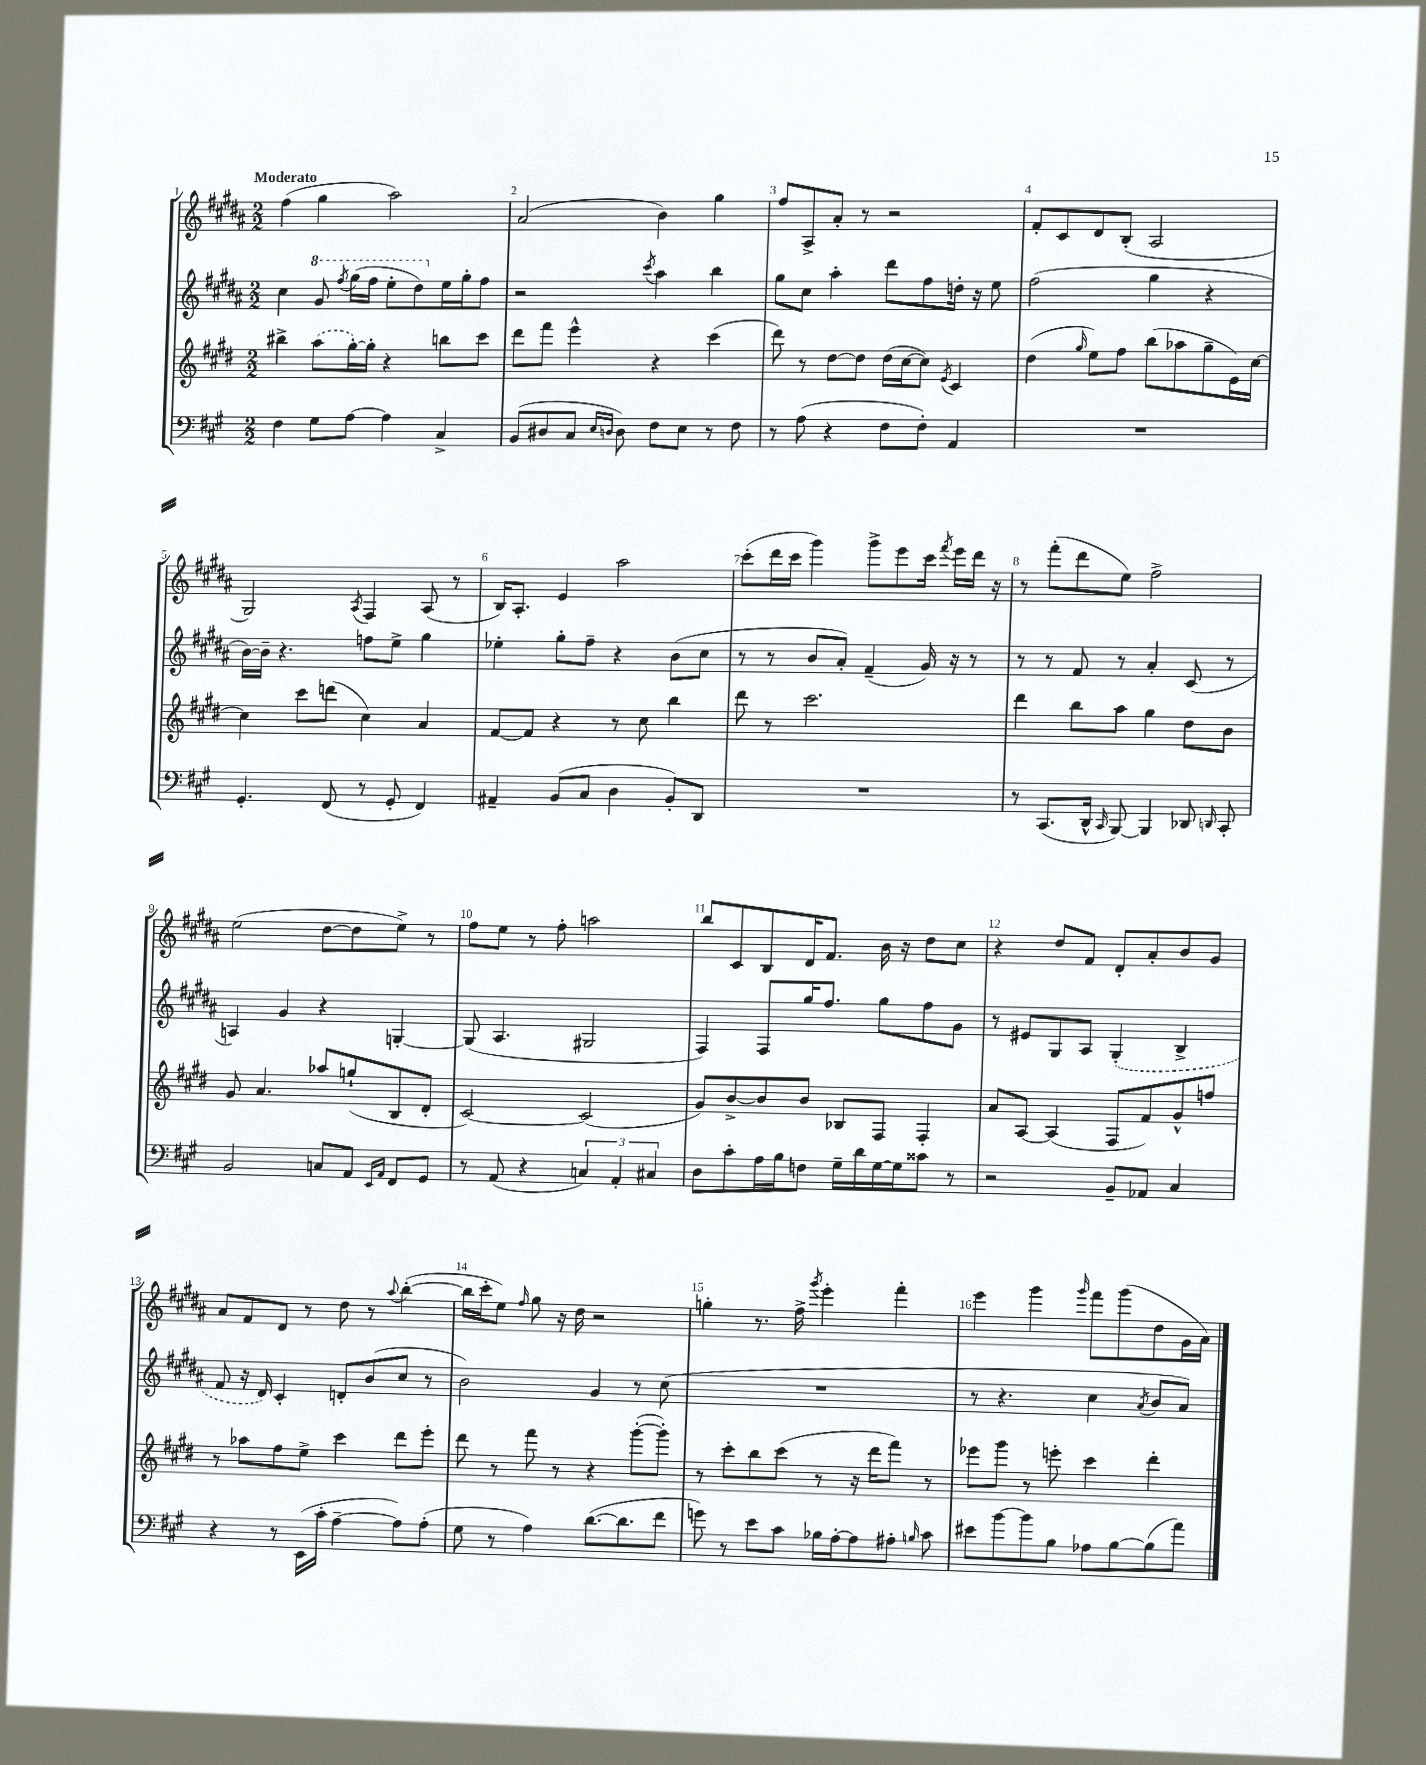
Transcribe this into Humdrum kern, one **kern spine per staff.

**kern	**kern	**kern	**kern
*part4	*part3	*part2	*part1
*staff4	*staff3	*staff2	*staff1
*clefF4	*clefG2	*clefG2	*clefG2
*k[f#c#g#]	*k[f#c#g#d#]	*k[f#c#g#d#a#]	*k[f#c#g#d#a#]
*M2/2	*M2/2	*M2/2	*M2/2
=1	=1	=1	=1
!	!	!	!LO:TX:a:B:t=Moderato
4F#\	4bb#X^\	4cc#\	(4ff#\
*	*	*8va	*
8G#\L	(8aa\L	8gg#/	4gg#\
.	.	8qfff#/	.
[8A\J	[16gg#'\L)	(16ggg#\LL	.
.	16gg#'\JJ]	16fff#\JJ	.
4A\]	4r	8eee'\L	2aa#\)
.	.	8ddd#\)	.
*	*	*X8va	*
4C#^/	8bbn\L	16ee\L	.
.	.	16gg#'\J	.
.	8ccc#\J	8ff#\J	.
=2	=2	=2	=2
(8BB/L	8ddd#\L	2r	(2a#/
8D#X/	8fff#\J	.	.
8C#/J	4eee^^\	.	.
16qqE/LL	.	.	.
16qqDn/JJ	.	.	.
8D\)	.	.	.
.	.	8qccc#/	.
8F#\L	4r	4aa#\	4b\)
8E\J	.	.	.
8r	(4ccc#\	4bb\	4gg#\
8F#\	.	.	.
=3	=3	=3	=3
8r	8ddd#\)	8gg#\L	8ff#/L
(8A\	8r	8cc#\J	8A#^/
4r	[8dd#\L	4aa#'\	8a#'/J
.	8dd#\J]	.	8r
8F#\L	(16dd#\LL	8ddd#\L	2r
.	[16cc#\J	.	.
8F#'\J)	8cc#\J])	8ff#\	.
.	8qe/	.	.
4AA/	4c#/	16ddn'\Jk	.
.	.	16r	.
.	.	8ee\	.
=4	=4	=4	=4
1r	(4dd#\	(2ff#\	8f#'/L
.	.	.	8c#/
.	16qqgg#/	.	.
.	8ee\L)	.	8d#/
.	8ff#\J	.	(8B'/J
.	(8bb\L	4gg#\	2A#/
.	8aa-X\	.	.
.	8gg#~\	4r	.
.	16e\L)	.	.
.	[16cc#\JJ	.	.
!!LO:LB:g=z
=5	=5	=5	=5
4.GG#'/	4cc#\]	[16b\LL)	2G#/)
.	.	16b~\JJ]	.
.	.	4.r	.
.	8ccc#\L	.	.
(8FF#/	(8dddn\J	.	.
.	.	.	8qA#/
8r	4cc#\)	8ffn\L	4F#/
8GG#'/	.	8ee^\J	.
4FF#/)	4a/	4gg#\	(8A#/
.	.	.	8r
=6	=6	=6	=6
4AA#X~/	[8f#/L	4ee-X'\	16B/KL)
.	.	.	8.A#'/J
.	8f#/J]	.	.
(8BB/L	4r	8gg#'\L	4e/
8C#/J	.	8ff#~\J	.
4D\	8r	4r	2aa#\
.	8cc#\	.	.
8BB'/L)	4bb\	(8b\L	.
8DD/J	.	8cc#\J	.
=7	=7	=7	=7
1r	8ddd#\	8r	(8ccc#'\L
.	8r	8r	16ddd#\L
.	.	.	16ccc#\JJ
.	2.ccc#\	8b/L	4ggg#\)
.	.	8a#'/J)	.
.	.	(4f#~/	8ggg#^\L
.	.	.	8eee\
.	.	16g#/)	16ccc#\Jk
.	.	.	8qfff#/
.	.	16r	16eee\LL
.	.	8r	16ddd#\JJ
.	.	.	16r
=8	=8	=8	=8
8r	4ddd#\	8r	8r
(8.CC#/L	.	8r	(8fff#'\L
.	8bb\L	8f#/	8ddd#\
16DD^^/Jk	.	.	.
16qqCC#/	.	.	.
[8BBB/)	8aa\J	8r	8ee\J)
4BBB/]	4gg#\	4a#'/	2ff#^\
8DD-X/	8dd#\L	(8c#/	.
16qqDDn/	.	.	.
8CC#'/	8b\J	8r	.
!!LO:LB:g=z
=9	=9	=9	=9
2BB/	8g#/	4An/)	(2ee\
.	4.a/	.	.
.	.	4g#/	.
8Cn/L	8aa-X/L	4r	[8dd#\L
8AA/J	(8ggn`/	.	8dd#\]
16qqEE/LL	.	.	.
16qqAA/JJ	.	.	.
8FF#/L	8B/	[4Gn'/	8ee^\J)
8GG#/J	8d#'/J	.	8r
=10	=10	=10	=10
8r	[2c#/)	(8G/]	8ff#\L
(8AA/	.	4.A#/	8ee\J
4r	.	.	8r
.	.	.	8ff#'\
6Cn/)	(2c#/]	2G#X/	2aan\
6AA'/	.	.	.
6C#X/	.	.	.
=11	=11	=11	=11
8D\L	8g#/L)	4F#/)	8bb/L
8c#'\	[8b^/	.	8c#/
16A\L	8b/]	8F#/L	8B/
16B\J	.	.	.
8Fn\J	8b/J	16gg#/K	16d#/K
.	.	8.ff#/J	8.f#/J
16G#~\LL	8B-X/L	.	.
16d\	.	.	.
[16G#\	8F#/J	8gg#\L	16b\
16G#\J]	.	.	16r
8c##X\J	4F#'/	8ff#\	8dd#\L
8r	.	8g#\J	8cc#\J
=12	=12	=12	=12
2r	8a/L	8r	4r
.	[8A/J	8e#X/L	.
.	(4A/]	8G#/	8dd#/L
.	.	8A#/J	8f#/J
8BB~/L	8F#/L	(4G#'/	8d#'/L
8AA-X/J	8f#/)	.	8a#'/
4C#/	8g#^^/	4B^/	8b/
.	8ffn/J	.	8g#/J
!!LO:LB:g=z
=13	=13	=13	=13
4r	8r	8f#/	8a#/L
.	8aa-X\L	16r	8f#/
.	.	16d#/)	.
8r	8ff#\	4c#'/	8d#/J
(16EE\LL	8ee^\J	.	8r
16c#'\JJ	.	.	.
[4A~\	4ccc#\	8dn'/L	8dd#\
.	.	(8b/	8r
.	.	.	8qqaa#/
8A\L])	8ddd#\L	8cc#/J	([4bb'\
(8A'\J	8eee'\J	8r	.
=14	=14	=14	=14
8G#\	8ddd#\	2b\)	16bb\LL]
.	.	.	16ccc#'\J
8r	8r	.	8ee\J)
.	.	.	16qqff#/
4A\)	8fff#\	.	8gg#\
.	8r	.	16r
.	.	.	16dd#\
([8.d\L	4r	4g#/	2r
8.d\]	.	.	.
.	([8ggg#'\L	8r	.
8f#\J	8ggg#'\J])	(8cc#\	.
=15	=15	=15	=15
8gn\)	8r	1r	4ggn'\
8r	8ccc#'\L	.	.
8e\L	8bb\	.	8.r
8c#\J	(8ccc#\J	.	.
.	.	.	16ff#^\
.	.	.	8qggg#/
16B-X\LL	8r	.	4eee'\
[16A'\J	.	.	.
8A\]	16r	.	.
.	16ddd#\KL	.	.
8A#X'\J	8fff#\J)	.	4fff#'\
16qqBn/	.	.	.
8c#\	8r	.	.
=16	=16	=16	=16
8e#X\L	8eee-X\L	8r	4eee\
[8b\	8ggg#\J	4.r	.
8b\]	8r	.	4ggg#\
8B\J	8eeen'\	.	.
.	.	.	16qqggg#/
8A-X\L	4ccc#\	4cc#\	8fff#\L
[8B\	.	.	(8ggg#\
.	.	8qa#/	.
(8B\]	4ddd#'\	8b/L	8dd#\
8a\J)	.	8a#/J)	16g#\L
.	.	.	16a#\JJ)
==	==	==	==
*-	*-	*-	*-
